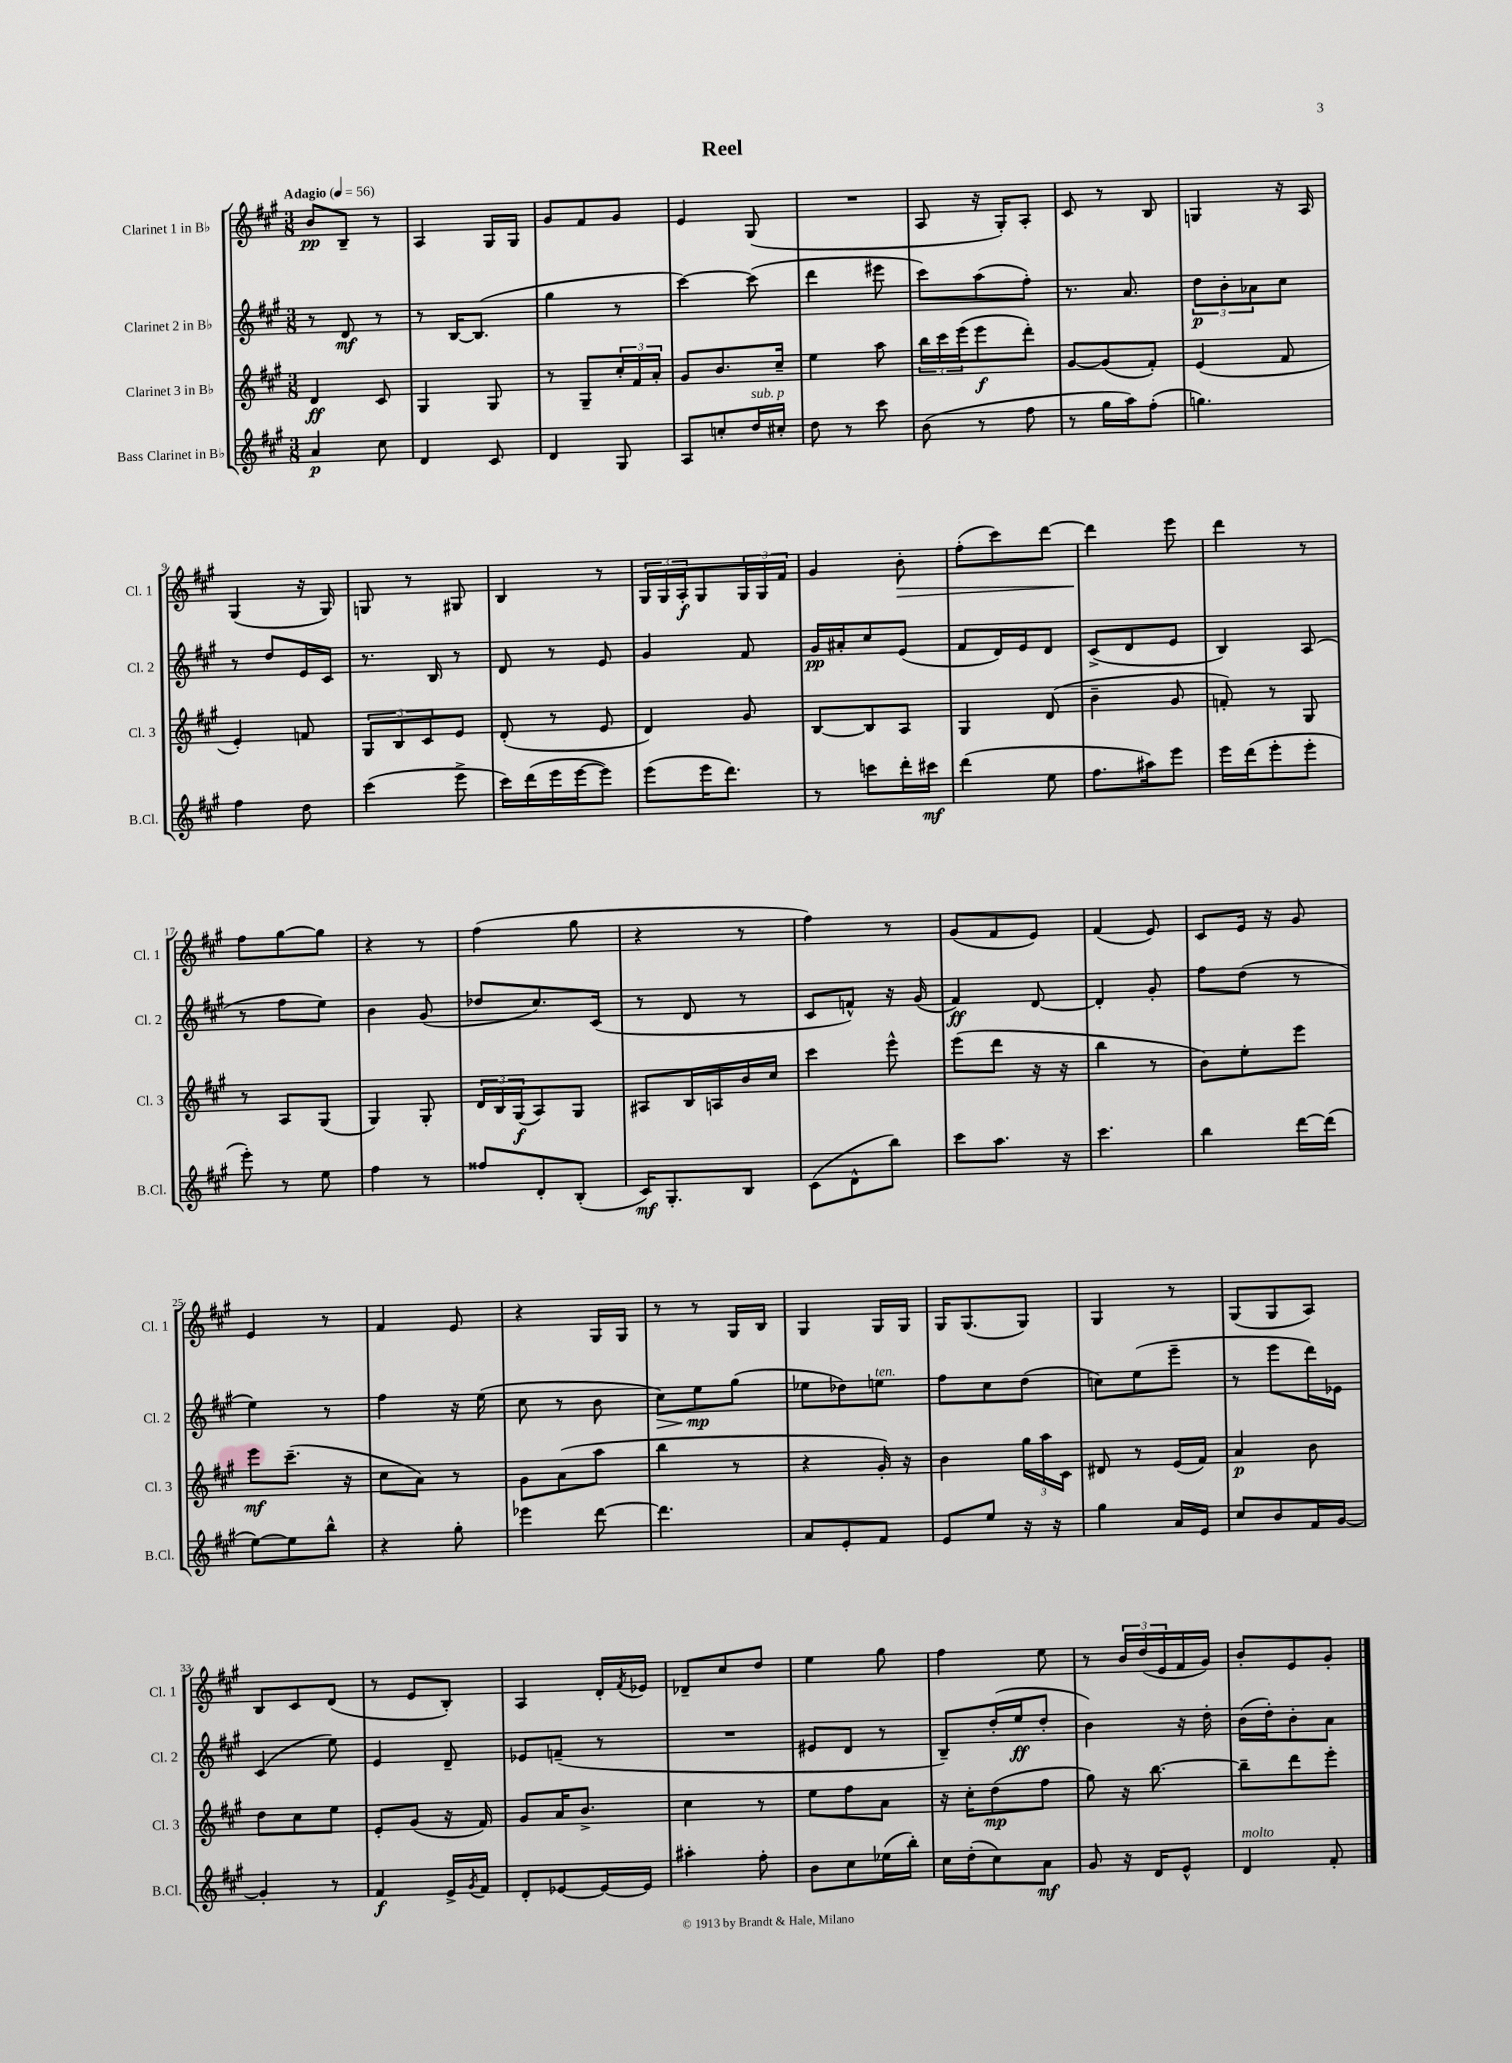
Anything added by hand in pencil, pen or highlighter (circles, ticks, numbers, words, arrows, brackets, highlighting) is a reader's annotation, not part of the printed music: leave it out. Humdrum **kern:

**kern	**kern	**kern	**kern
*staff4	*staff3	*staff2	*staff1
*clefG2	*clefG2	*clefG2	*clefG2
*k[f#c#g#]	*k[f#c#g#]	*k[f#c#g#]	*k[f#c#g#]
*M3/8	*M3/8	*M3/8	*M3/8
*MM56	*MM56	*MM56	*MM56
4a	4d	8r	8b
.	.	8d	8B~
8cc#	8c#	8r	8r
=	=	=	=
4d	4G#	8r	4A
.	.	[16B	.
.	.	(8.B]	.
8c#	8G#	.	16G#
.	.	.	16G#
=	=	=	=
4d	8r	4gg#	8g#
.	8G#~	.	8f#
8G#	24cc#'	8r	8g#
.	24f#	.	.
.	24a'	.	.
=	=	=	=
8A	8g#	[4ccc#)	4e
8cc'	8.b	.	.
16dd	.	(8ccc#]	(8G#
16cc#'	16cc#~	.	.
=	=	=	=
8dd	4ee	4ddd	4.r
8r	.	.	.
8ccc#	8aa	8eee#	.
=	=	=	=
(8b	24bb	8ccc#)	8A
.	24ccc#	.	.
.	(24eee	.	.
8r	8eee	(8aa	16r
.	.	.	16G#')
8ff#	8ddd')	8ff#')	8A'
=	=	=	=
8r	[8g#	8.r	8c#
16gg#	(8g#]	.	8r
16aa)	.	8.a	.
(8ff#'	8f#')	.	8B
=	=	=	=
4.gg)	(4e	12dd	4G
.	.	12b'	.
.	.	12a-	.
.	8f#	8cc#	16r
.	.	.	16A
=	=	=	=
4ff#	4e')	8r	(4G#
.	.	8dd	.
8dd	8f	16e	16r
.	.	16c#	16G#)
=	=	=	=
(4ccc#	12G#	8.r	8G
.	12B	.	.
.	.	.	8r
.	12c#	.	.
.	.	16B	.
8eee^	8e	8r	8G#
=	=	=	=
16ccc#)	(8d'	8d	4B
(16ddd	.	.	.
16eee	8r	8r	.
[16eee	.	.	.
8eee])	8e	8e	8r
=	=	=	=
(8eee	4d)	4g#	24G#
.	.	.	24G#
.	.	.	24A'
16eee	.	.	8G#
8.ddd)	.	.	.
.	8g#	8f#	24G#
.	.	.	24G#
.	.	.	24f#
=	=	=	=
8r	[8B	16g#	4g#
.	.	16a#'	.
8ccc	8B]	8cc#	.
16ddd'	8A	(8e	8b'
16ccc#	.	.	.
=	=	=	=
(4ddd	4G#	8f#	(8ff#'
.	.	16d)	8ccc#)
.	.	16e	.
8ee	(8d	8d	[8ddd
=	=	=	=
8.ff#	4b~	(8c#^	4ddd]
.	.	8d	.
16aa#)	.	.	.
8eee	8g#	8e	8eee
=	=	=	=
16eee	8f')	4B)	4ddd
(16ddd	.	.	.
8eee'	8r	.	.
8eee'	8G#	(8A	8r
=	=	=	=
8eee')	8r	8r	8ff#
8r	8A	8ff#	[8gg#
8ee	(8G#	8ee)	8gg#]
=	=	=	=
4ff#	4G#)	4b	4r
8r	8G#'	(8g#	8r
=	=	=	=
8ff##	24d	8dd-	(4ff#
.	24B	.	.
.	(24G#	.	.
8d'	8A)	8.cc#)	.
(8B'	8G#	.	8gg#
.	.	(16c#	.
=	=	=	=
16c#)	8A#	8r	4r
8.G#'	.	.	.
.	16B	8d	.
.	16A	.	.
8B	16b	8r	8r
.	16cc#	.	.
=	=	=	=
(8c#	4ccc#	8c#	4ff#)
8d^^	.	8f^^)	.
8bb)	8eee^^	16r	8r
.	.	(16g#	.
=	=	=	=
8ccc#	(8eee	4f#)	(8g#
8.aa	8ddd	.	8f#
.	16r	[8d	8e)
16r	16r	.	.
=	=	=	=
4.ccc#	4bb	4d']	(4f#
.	8r	8g#'	8e)
=	=	=	=
4bb	8b)	8ff#	8c#
.	8ee'	(8dd	16e
.	.	.	16r
[16ddd	8eee	8r	8g#
(16ddd]	.	.	.
=	=	=	=
[8ee)	8eee	4ee)	4e
8ee]	(8.ccc#~	.	.
8bb^^	.	8r	8r
.	16r	.	.
=	=	=	=
4r	8cc#	4ff#	4f#
.	8a)	.	.
8gg#'	8r	16r	8e
.	.	(16ee	.
=	=	=	=
4eee-	8g#	8cc#	4r
.	(8a	8r	.
[8ddd	8aa	8b	16G#
.	.	.	16G#
=	=	=	=
4.ddd]	4bb	8cc#)	8r
.	.	8ee	8r
.	8r	(8gg#	16G#
.	.	.	16B
=	=	=	=
8a	4r	8ee-	4G#
8e'	.	8dd-)	.
8f#	16g#')	8ee	16G#
.	16r	.	16G#
=	=	=	=
8e	4b	8ff#	16G#
.	.	.	(8.G#
8ee	.	8cc#	.
16r	24gg#	(8dd	8G#)
.	24aa	.	.
16r	.	.	.
.	24c#	.	.
=	=	=	=
4gg#	8d#	8cc)	4G#
.	8r	(8ee	.
16a	(16e	8eee~	8r
16e	16f#)	.	.
=	=	=	=
8cc#	4a	8r	(8G#
8b	.	8eee	8G#
16f#	8b	16ddd)	8A)
[16g#	.	16e-	.
=	=	=	=
4g#']	8dd	(4c#	8B
.	8cc#	.	8c#
8r	8ee	8ee)	(8d
=	=	=	=
4f#	8e'	4e	8r
.	(8g#	.	8e
16e^	16r	8d~	8B')
8qg#	.	.	.
16f#	16f#)	.	.
=	=	=	=
8d'	8g#	8e-	4A
[8e-	16a	(8f~	.
.	8.b^	.	.
16e-_	.	8r	16d'
.	.	.	8qf#
16e-]	.	.	16e-
=	=	=	=
4aa#'	4cc#	4.r	8d-~
.	.	.	8cc#
8ff#'	8r	.	8dd
=	=	=	=
8b	8ee	8e#	4ee
8cc#	8ff#	8d	.
(16ee-	8a	8r	8gg#
16bb')	.	.	.
=	=	=	=
16cc#	16r	8B~)	4ff#
(16dd'	16cc#'	.	.
8cc#)	(8dd	(16dd'	.
.	.	16ee	.
8a	8ff#	8dd'	8ee
=	=	=	=
8g#	8gg#)	4b)	8r
16r	16r	.	24b
.	.	.	(24dd
16d	[8.bb	.	.
.	.	.	24e
8e^^	.	16r	16f#
.	.	16dd'	16g#)
=	=	=	=
4d	8bb~]	(16b	8b'
.	.	16dd')	.
.	8ddd	8b'	8e
8f#'	8eee'	8a	8g#'
==	==	==	==
*-	*-	*-	*-
